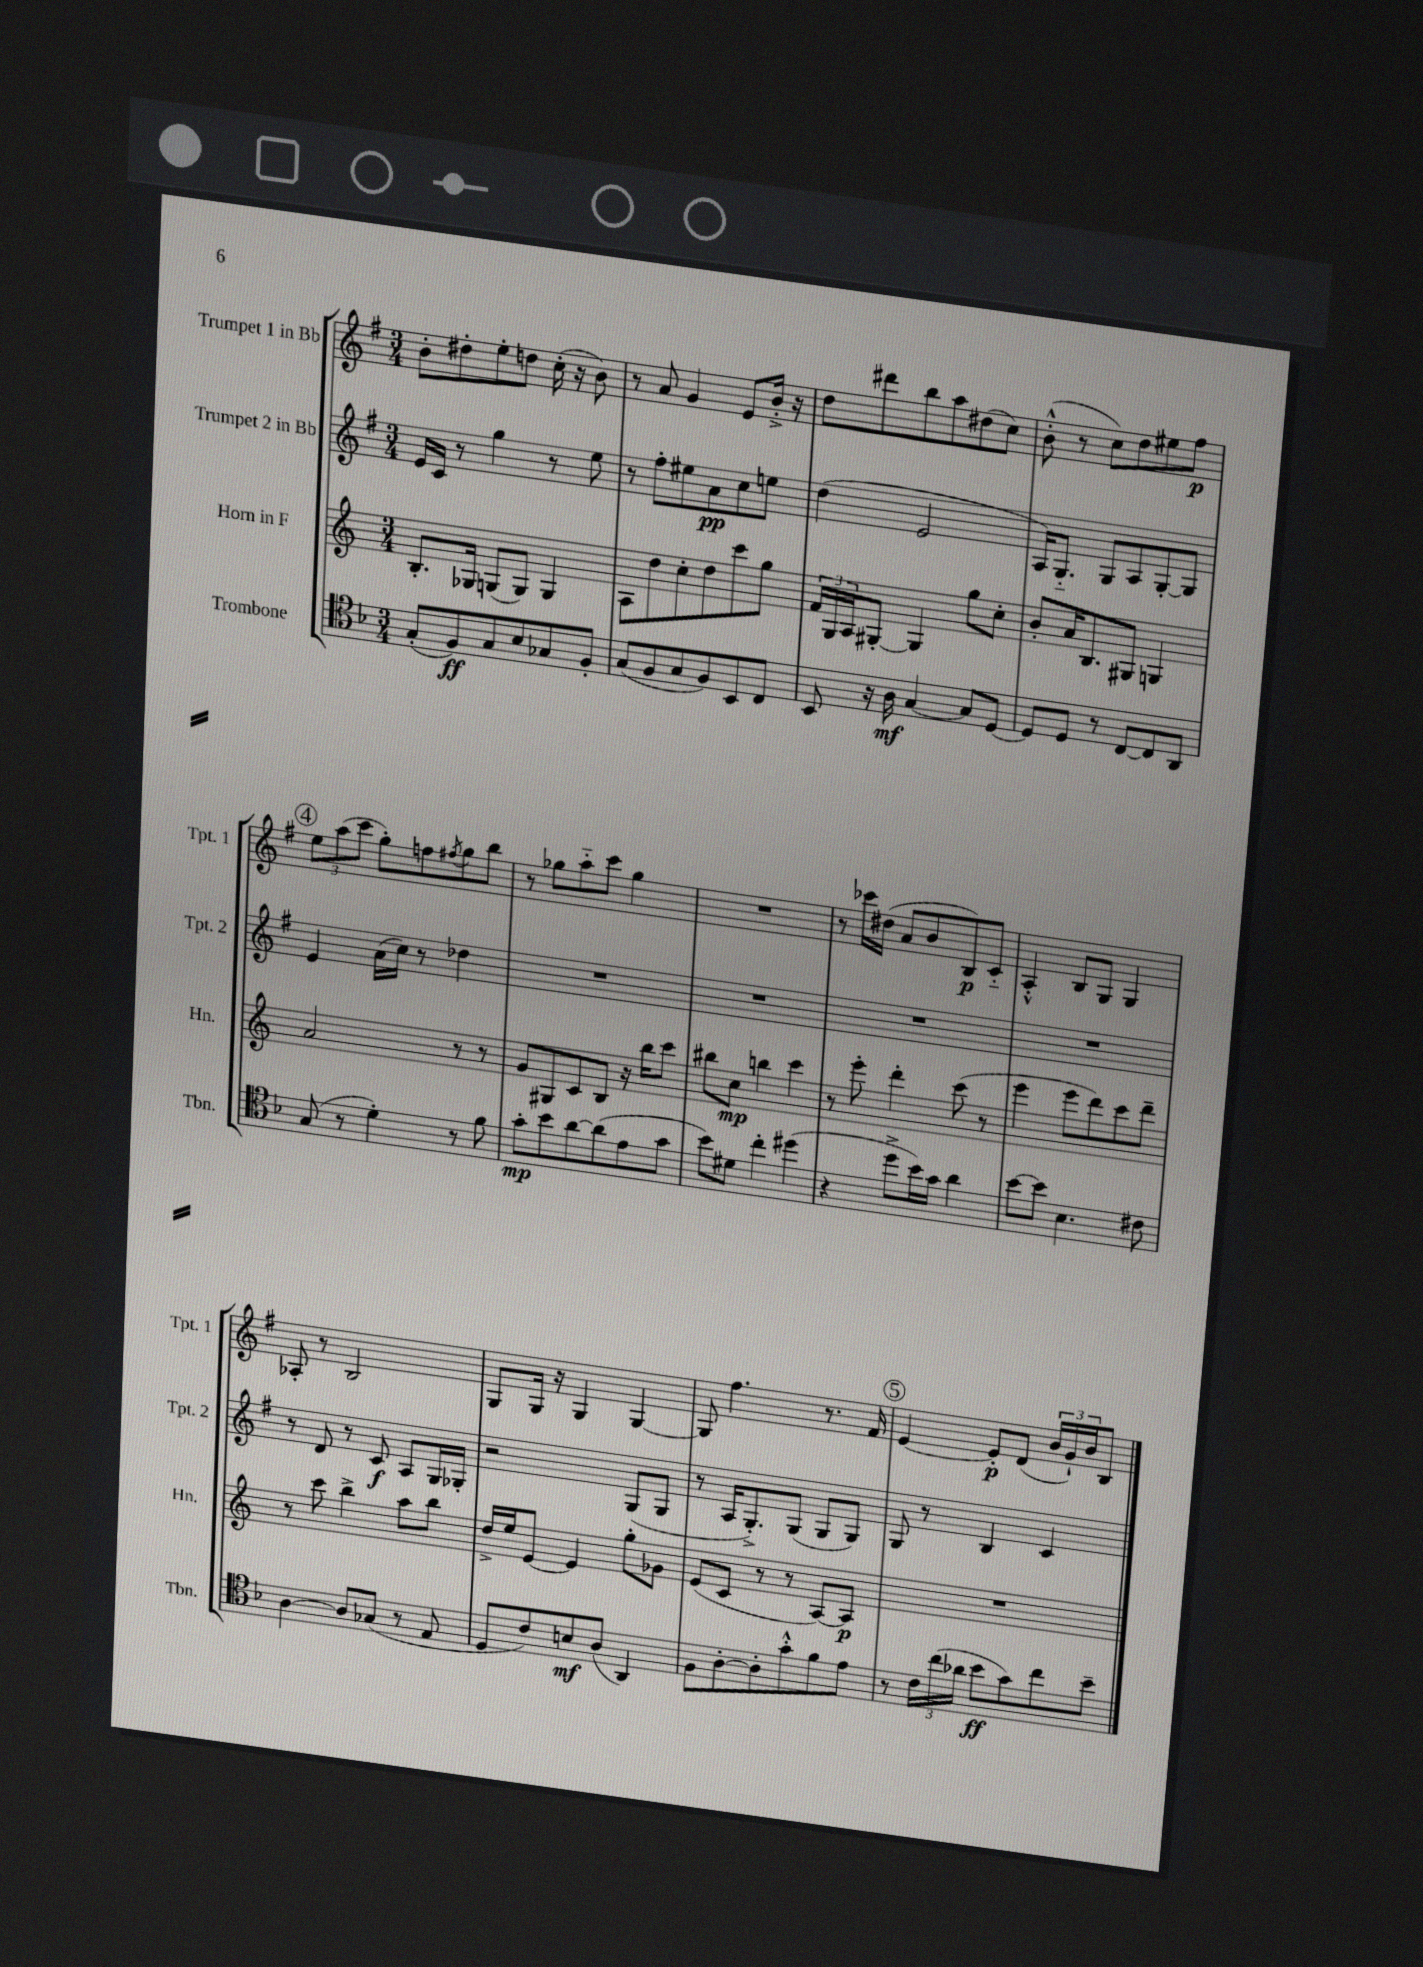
<<
\new StaffGroup <<
\new Staff = "s0" \with { instrumentName = "Trumpet 1 in Bb" shortInstrumentName = "Tpt. 1" } {
    \clef treble \key g \major \numericTimeSignature \time 3/4
    b'8-. dis''8-. e''8-. d''8 c''16-.( r16 b'8) |
    r8 a'8 g'4 e'8 b'16-.-> r16 |
    d''8 dis'''8 b''8 a''8 dis''8( c''8) |
    b'8-.-^( r8 c''8) d''8 eis''8 fis''8\p |
    \mark \markup { \circle "4" } \tuplet 3/2 { e''8 a''8( c'''8 } g''8-.) f''8 \acciaccatura { fis''8 } g''8 b''8 |
    r8 ges''8 a''8-_ c'''8 ges''4 |
    R2. |
    r8 ces'''16 dis''16( a'8 b'8 b8\p) c'8-_ |
    a4-.-^ b8 g8 g4 |
    aes8-. r8 b2 |
    g8 g16 r16 g4 g4~ |
    g8 fis''4. r8. fis'16 |
    \mark \markup { \circle "5" } e'4~ e'8-.\p d'8( \tuplet 3/2 { b'16 g'16-!) b'16 } b8 \bar "|." |
}
\new Staff = "s1" \with { instrumentName = "Trumpet 2 in Bb" shortInstrumentName = "Tpt. 2" } {
    \clef treble \key g \major \numericTimeSignature \time 3/4
    e'16 c'16 r8 g''4 r8 e''8 |
    r8 fis''8-. eis''8 a'8\pp c''8 e''8 |
    d''4( e'2 |
    a16) g8.-_ g8 a8 g8~-. g8 |
    \mark \markup { \circle "4" } e'4 a'16( c''16) r8 des''4 |
    R2. |
    R2. |
    R2. |
    R2. |
    r8 d'8 r8 c'8\f a8 g16 ges16-. |
    r2 g8( g8 |
    r8 a16 g8.-.->) g8( g8 g8) |
    \mark \markup { \circle "5" } g8 r8 b4 c'4 \bar "|." |
}
\new Staff = "s2" \with { instrumentName = "Horn in F" shortInstrumentName = "Hn." } {
    \clef treble \key c \major \numericTimeSignature \time 3/4
    b8.-. ges16 g8( g8) g4 |
    a8 d''8 c''8-. d''8 c'''8 g''8 |
    \tuplet 3/2 { f'16 g16 a16 } gis8~-. gis4 g''8 c''8-. |
    b'8-. a'16 b8. gis8 g4 |
    \mark \markup { \circle "4" } a'2 r8 r8 |
    g'8 gis8 c'8 b8 r16 b''16 c'''8 |
    bis''8 c''8\mp b''4 c'''4 |
    r8 e'''8-. d'''4-. c'''8( r8 |
    e'''4 e'''8 d'''8) c'''8 d'''8-- |
    r8 c'''8 b''4-> a''8 b''8 |
    d''16-> e''16 e'8~ e'4 g''8-. ges'8 |
    e'8( c'8 r8 r8 a8~) a8\p |
    \mark \markup { \circle "5" } R2. \bar "|." |
}
\new Staff = "s3" \with { instrumentName = "Trombone" shortInstrumentName = "Tbn." } {
    \clef tenor \key f \major \numericTimeSignature \time 3/4
    g8-.( f8\ff) g8 bes8 ges8 f8-. |
    g8( f8 g8 f8) bes,8 c8 |
    bes,8 r16 a16\mf g4~ g8 d8~ |
    d8 d8 r8 c8~ c8 a,8 |
    \mark \markup { \circle "4" } g8( r8 d'4-.) r8 f'8 |
    g'8-.\mp bes'8 a'8~ a'8( e'8 g'8 |
    bes'8) dis'8 c''4-. dis''4( |
    r4 d''8-> bes'16) g'16 a'4 |
    bes'8~ bes'8 bes4. cis'8 |
    a4~ a8 ges8( r8 e8 |
    d8 c'8) b8\mf a8( a,4) |
    f8 a8~-. a8-. g'8-.-^ f'8 e'8 |
    \mark \markup { \circle "5" } r8 \tuplet 3/2 { c'16 c''16( aes'16 } bes'8\ff g'8) c''8 bes'8-- \bar "|." |
}
>>
>>
\layout { \context { \Score \remove "Bar_number_engraver" } }
